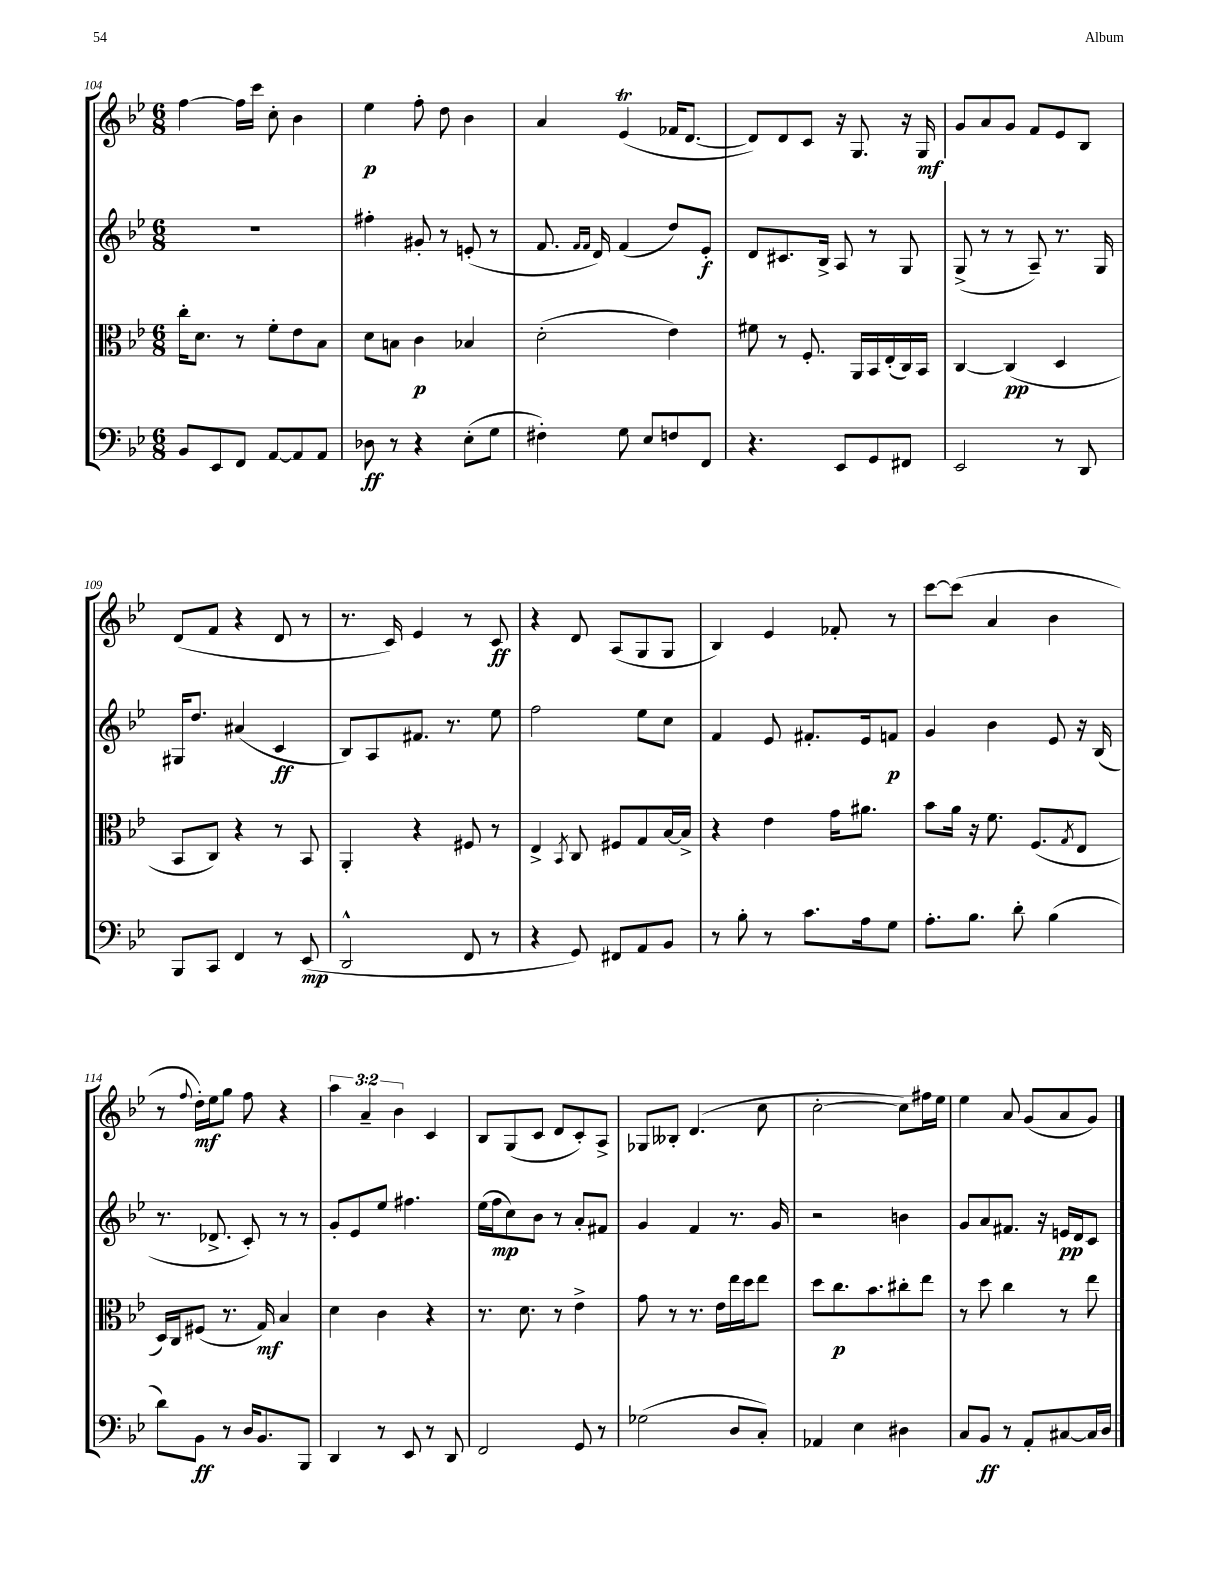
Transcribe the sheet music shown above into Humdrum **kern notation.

**kern	**kern	**kern	**kern
*staff4	*staff3	*staff2	*staff1
*clefF4	*clefC3	*clefG2	*clefG2
*k[b-e-]	*k[b-e-]	*k[b-e-]	*k[b-e-]
*M6/8	*M6/8	*M6/8	*M6/8
8BB-/L	16cc'\LK	2.r	[4ff\
.	8.d\J	.	.
8EE-/	.	.	.
8FF/J	8r	.	16ff\]LL
.	.	.	16ccc\JJ
[8AA/L	8f'\L	.	8cc'\
8AA/]	8e-\	.	4b-\
8AA/J	8B-\J	.	.
=	=	=	=
8D-\	8d\L	4ff#'\	4ee-\
8r	8B\J	.	.
4r	4c\	8g#'/	8ff'\
.	.	8r	8dd\
(8E-'\L	4B-/	(8e'/	4b-\
8G\J	.	8r	.
=	=	=	=
4F#'\)	(2d'\	8.f/	4a/
.	.	16qqf/LL	.
.	.	16qqf/JJ	.
.	.	16d/)	.
8G\	.	(4f/	(4e-/
8E-/L	.	.	.
8F/	4e-\)	8dd/L)	16f-/LK
.	.	.	[8.d/J
8FF/J	.	8e-'/J	.
=	=	=	=
4.r	8f#\	8d/L	8d/]L)
.	8r	8.c#/	8d/
.	8.F'/	.	8c/J
.	.	16B-^/Jk	.
8EE-/L	.	8A/	16r
.	16AA/LL	.	8.G/
8GG/	16BB-/	8r	.
.	(16E-'/	.	.
8FF#/J	16C/)	8G/	16r
.	16BB-/JJ	.	16G/
=	=	=	=
2EE-/	[4C/	(8G^/	8g/L
.	.	8r	8a/
.	(4C/]	8r	8g/J
.	.	8A~/)	8f/L
8r	4D/	8.r	8e-/
8DD/	.	.	8B-/J
.	.	16G/	.
=	=	=	=
8BBB-/L	8BB-/L	16G#/LK	(8d/L
.	.	8.dd/J	.
8CC/J	8C/J)	.	8f/J
4FF/	4r	(4a#/	4r
8r	8r	4c/	8d/
(8EE-/	8BB-/	.	8r
=	=	=	=
2DD^^/	4AA'/	8B-/L)	8.r
.	.	8A/	.
.	.	.	16c/)
.	4r	8.f#/J	4e-/
.	.	8.r	.
8FF/	8F#/	.	8r
8r	8r	8ee-\	8c/
=	=	=	=
4r	4E-^/	2ff\	4r
.	8qBB-/	.	.
8GG/)	8C/	.	8d/
8FF#/L	8F#/L	.	(8A/L
8AA/	8G/	8ee-\L	8G/
8BB-/J	[16B-/L	8cc\J	8G/J
.	16B-^/]JJ	.	.
=	=	=	=
8r	4r	4f/	4B-/)
8B-'\	.	.	.
8r	4e-\	8e-/	4e-/
8.c\L	.	8.f#'/L	.
.	16g\LK	.	8f-'/
16A\k	8.a#\J	16e-/k	.
8G\J	.	8f/J	8r
=	=	=	=
8.A'\L	8b-\L	4g/	[8ccc\L
.	16a\Jk	.	(8ccc\]J
8.B-\J	16r	.	.
.	8.f\	4b-\	4a/
8d'\	.	.	.
.	(8.F/L	.	.
(4B-\	.	8e-/	4b-\
.	8qG/	.	.
.	8E-/J	16r	.
.	.	(16B-/	.
=	=	=	=
8d\L)	16D/LL)	8.r	8r
.	16C/J	.	.
.	.	.	8qqff/
8BB-\J	(8F#/J	.	16dd'\LL)
.	.	8.d-^/	16ee-\J
8r	8.r	.	8gg\J
16D/LK	.	8c'/)	8ff\
8.BB-/	16G/)	.	.
.	4B-/	8r	4r
8BBB-/J	.	8r	.
=	=	=	=
4DD/	4d\	8g'/L	6aa\
.	.	8e-/	.
.	.	.	6a~/
8r	4c\	8ee-/J	.
.	.	.	6b-\
8EE-/	.	4.ff#\	.
8r	4r	.	4c/
8DD/	.	.	.
=	=	=	=
2FF/	8.r	(16ee-\LL	8B-/L
.	.	16ff\J	.
.	.	8cc\)	(8G/
.	8.d\	.	.
.	.	8b-\J	8c/J
.	8r	8r	8d/L
8GG/	4e-^\	8a'/L	8c'/)
8r	.	8f#/J	8A^/J
=	=	=	=
(2G-\	8g\	4g/	8G-/L
.	8r	.	8B--'/J
.	8.r	4f/	(4.d/
.	16e-\LL	.	.
8D/L	16ee-\	8.r	.
.	16dd\J	.	.
8C'/J)	8ee-\J	.	8cc\
.	.	16g/	.
=	=	=	=
4AA-/	8dd\L	2r	[2cc'\
.	8.cc\	.	.
4E-\	.	.	.
.	8.b-\	.	.
4D#\	8cc#'\	4b\	8cc\]L)
.	8ee-\J	.	16ff#\L
.	.	.	16ee-\JJ
=	=	=	=
8C/L	8r	8g/L	4ee-\
8BB-/J	8dd\	8a/	.
8r	4cc\	8.f#/J	8a/
8AA'/L	.	.	(8g/L
.	.	16r	.
[8C#/	8r	16e/LL	8a/
.	.	16d/J	.
16C#/]L	8ee-\	8c/J	8g/J)
16D/JJ	.	.	.
==	==	==	==
*-	*-	*-	*-
